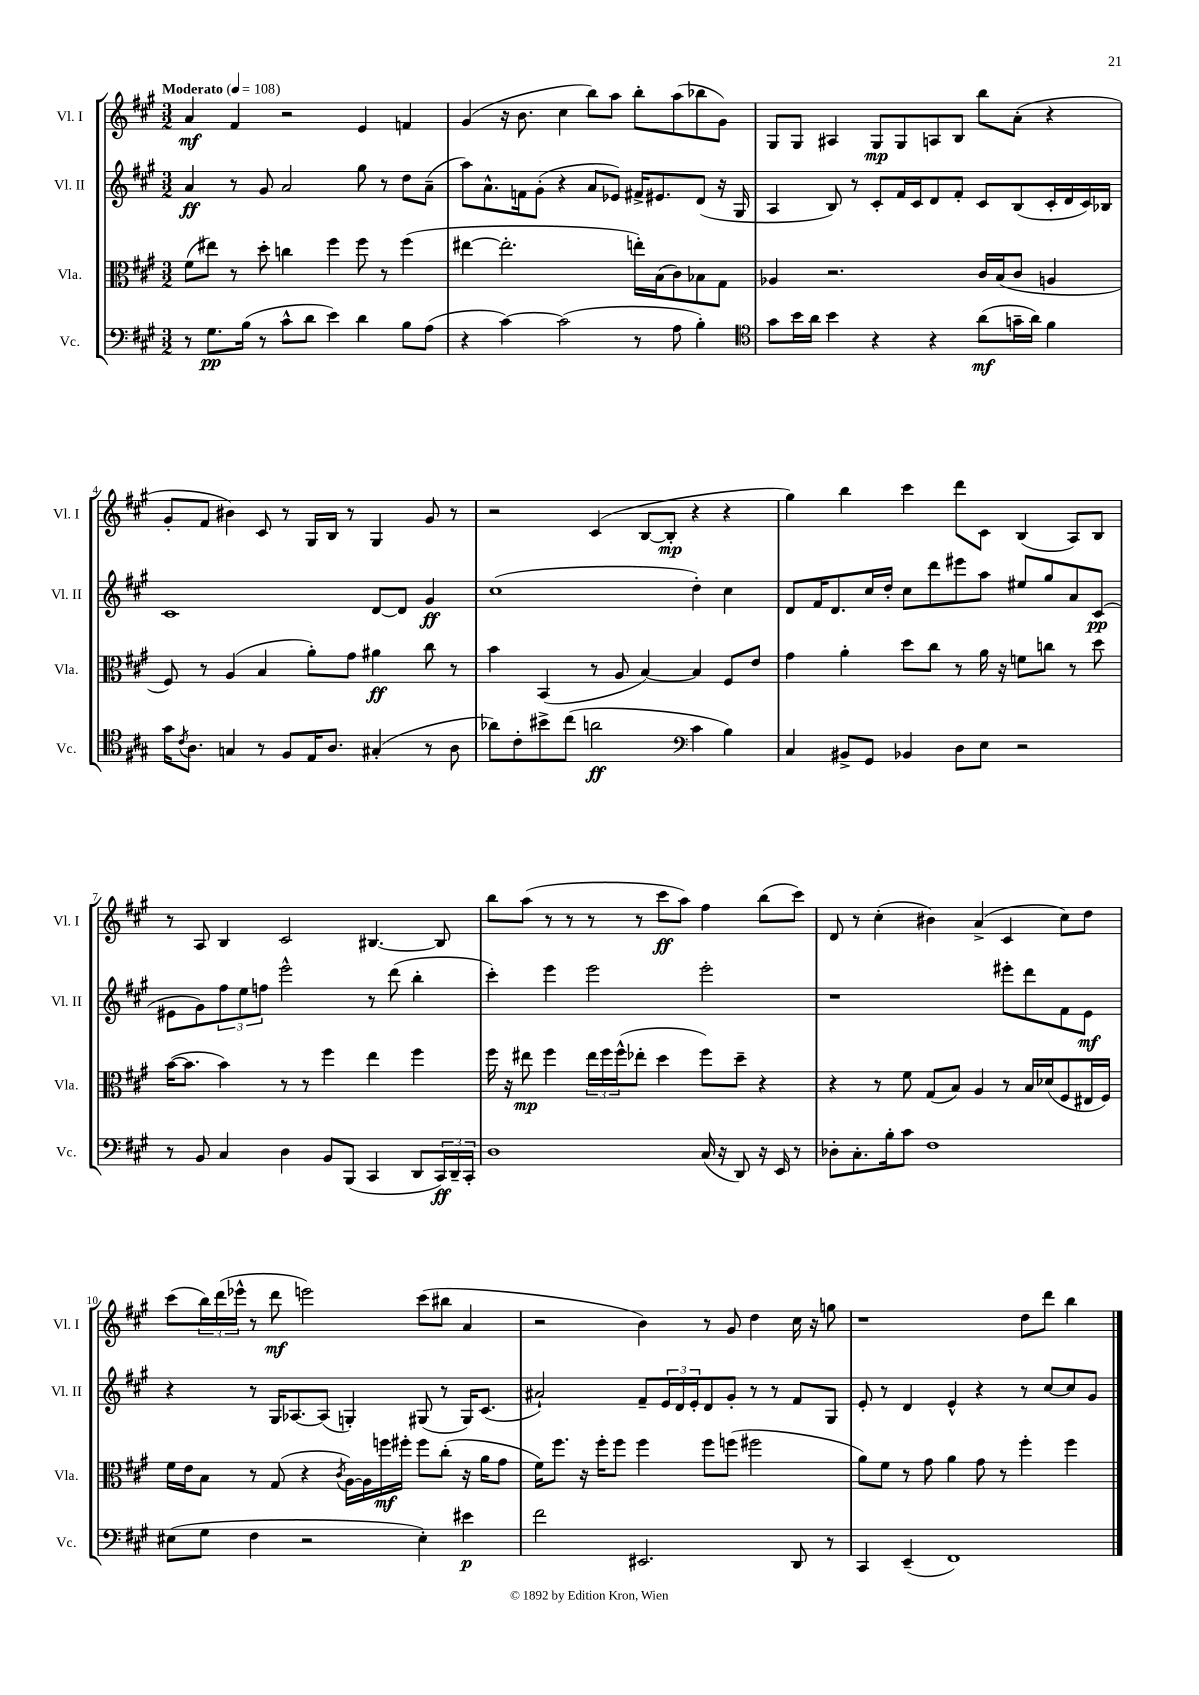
<<
\new StaffGroup <<
\new Staff = "s0" \with { instrumentName = "Vl. I" shortInstrumentName = "Vl. I" } {
    \clef treble \key a \major \numericTimeSignature \time 3/2 \tempo "Moderato" 4 = 108
    a'4\mf fis'4 r2 e'4 f'4 |
    gis'4( r16 b'8. cis''4 b''8) a''8 b''8-. a''8( bes''8 gis'8) |
    gis8 gis8 ais4 gis8\mp gis8 a8 b8 b''8 a'8-.( r4 |
    gis'8-. fis'8 bis'4) cis'8 r8 gis16 b16 r8 gis4 gis'8 r8 |
    r2 cis'4( b8~ b8-.\mp r4 r4 |
    gis''4) b''4 cis'''4 d'''8 cis'8 b4( a8) b8 |
    r8 a8 b4 cis'2 bis4.~ bis8 |
    b''8 a''8( r8 r8 r8 r8 cis'''8\ff a''8) fis''4 b''8( cis'''8) |
    d'8 r8 cis''4-.( bis'4) a'4->( cis'4 cis''8) d''8 |
    cis'''8( \tuplet 3/2 { b''16) d'''16( ees'''16-^ } r8 d'''8\mf e'''2) cis'''8( bis''8 a'4 |
    r2 b'4) r8 gis'8 d''4 cis''16 r16 g''8 |
    r1 d''8 d'''8 b''4 \bar "|." |
}
\new Staff = "s1" \with { instrumentName = "Vl. II" shortInstrumentName = "Vl. II" } {
    \clef treble \key a \major \numericTimeSignature \time 3/2
    a'4\ff r8 gis'8 a'2 gis''8 r8 d''8 a'8--( |
    a''8) a'8.-^ f'16 gis'8-.( r4 a'8 ees'8) fis'16-> eis'8. d'8( r16 gis16 |
    a4 b8) r8 cis'8-. fis'16 cis'16 d'8 fis'8-. cis'8 b8( cis'16-. d'16 cis'16) bes16 |
    cis'1 d'8~ d'8 gis'4\ff |
    cis''1( d''4-.) cis''4 |
    d'8 fis'16 d'8. cis''16 d''16-. cis''8 d'''8 eis'''8 a''8 eis''8 gis''8 a'8 cis'8\pp( |
    eis'8 gis'8) \tuplet 3/2 { fis''8 e''8 f''8 } e'''2-^ r8 d'''8( b''4-. |
    cis'''4-.) e'''4 e'''2 e'''2-. |
    r1 eis'''8-. d'''8 fis'8 e'8\mf |
    r4 r8 gis16 aes8.~ aes8( g4-.) gis8( r8 gis16) cis'8.( |
    ais'2-!) fis'8-- \tuplet 3/2 { e'16 d'16 e'16-. } d'8 gis'8-. r8 r8 fis'8 gis8 |
    e'8-. r8 d'4 e'4-^ r4 r8 cis''8~ cis''8 gis'8 \bar "|." |
}
\new Staff = "s2" \with { instrumentName = "Vla." shortInstrumentName = "Vla." } {
    \clef alto \key a \major \numericTimeSignature \time 3/2
    fis'8( eis''8) r8 d''8-. c''4 fis''4 fis''8 r8 fis''4( |
    eis''4~ eis''2.-. e''16-.) b16( cis'8) bes8 gis8 |
    aes4 r2. cis'16 b16( cis'8 a4 |
    fis8) r8 a4( b4 a'8-.) gis'8 ais'4\ff cis''8 r8 |
    b'4 b,4( r8 a8 b4~) b4 fis8 e'8 |
    gis'4 a'4-. d''8 cis''8 r8 a'16 r16 f'8 c''8 r8 d''8 |
    b'16~( b'8. b'4) r8 r8 fis''4 e''4 fis''4 |
    fis''16 r16 eis''8\mp fis''4 \tuplet 3/2 { eis''16 fis''16 fis''16-^( } ees''8-. d''4 fis''8) d''8-- r4 |
    r4 r8 fis'8 gis8( b8) a4 r8 b16 des'16( fis8 eis16 fis16) |
    fis'16 e'16 b8 r8 gis8( r4 \acciaccatura { cis'8 } a16~) a16 f''16\mf fis''16-. fis''8 cis''8-.( r16 a'16 gis'8 |
    fis'16) fis''8. r16 fis''16-. fis''8 fis''4 fis''8 f''8( fis''2 |
    a'8) fis'8 r8 gis'8 a'4 gis'8 r8 fis''4-. fis''4 \bar "|." |
}
\new Staff = "s3" \with { instrumentName = "Vc." shortInstrumentName = "Vc." } {
    \clef bass \key a \major \numericTimeSignature \time 3/2
    r8 gis8.\pp b16( r8 cis'8-^ d'8 e'4) d'4 b8 a8( |
    r4 cis'4~) cis'2( r8 a8 b4-.) |
    \clef tenor gis'8 b'16 a'16 b'4 r4 r4 a'8\mf( g'16-- a'16) fis'4 |
    gis'16 \acciaccatura { cis'8 } a8. g4 r8 fis8 e16 a8. gis4-.( r8 a8 |
    aes'8) cis'8-. bis'8-> cis''8( a'2\ff \clef bass cis'4 b4) |
    cis4 bis,8-> gis,8 bes,4 d8 e8 r2 |
    r8 b,8 cis4 d4 b,8 b,,8( cis,4 d,8 \tuplet 3/2 { cis,16\ff) d,16-- cis,16-. } |
    d1 cis16( r16 d,8) r16 e,16 r8 |
    des8-. cis8.-. b16-. cis'8 fis1 |
    eis8( gis8 fis4 r2 eis4-.) eis'4\p |
    fis'2 eis,2. d,8 r8 |
    cis,4 e,4--( fis,1) \bar "|." |
}
>>
>>
